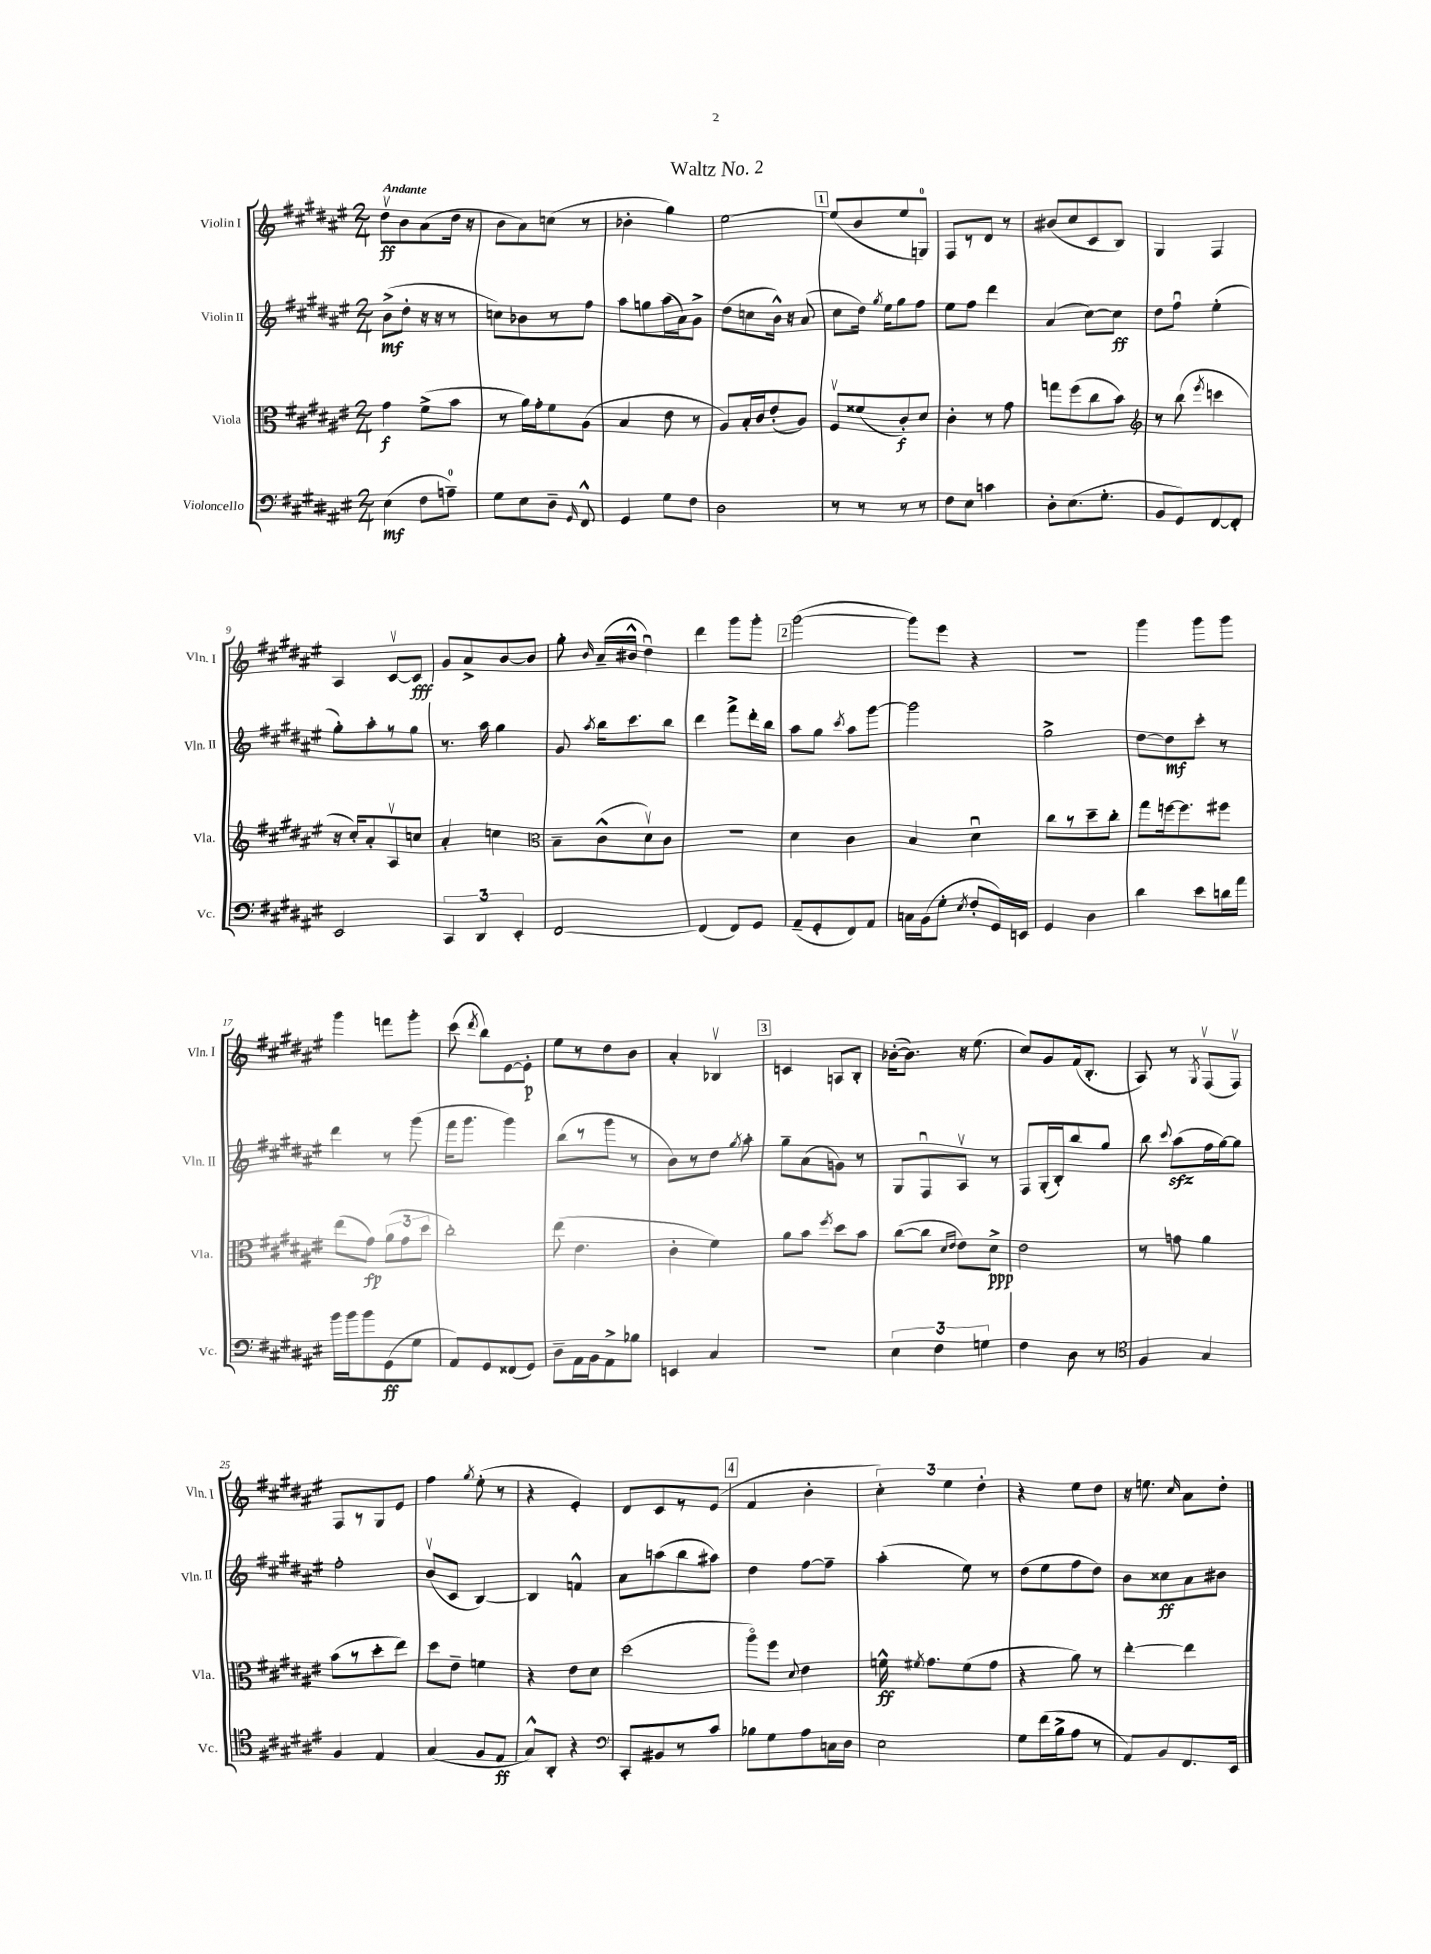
\header { title = "Waltz No. 2" }
<<
\new StaffGroup <<
\new Staff = "s0" \with { instrumentName = "Violin I" shortInstrumentName = "Vln. I" } {
    \clef treble \key fis \major \numericTimeSignature \time 2/4 \tempo "Andante"
    \autoBeamOff dis''8[\upbow\ff b'8 ais'8( dis''16] r16 |
    b'8[ ais'8) c''8]( r8 |
    bes'4-. gis''4) |
    eis''2~ |
    \mark \markup { \box "1" } eis''8[( b'8 eis''8 g8]-0) |
    fis8[ r8 dis'8] r8 |
    bis'8[( cis''8 cis'8 b8]) |
    gis4 fis4 |
    ais4 cis'8[~\upbow cis'8]\fff |
    gis'8[ ais'8-> b'8~ b'8] |
    gis''8-. \grace { b'16 } ais'16[--( bis'16]-^ dis''4\downbow) |
    dis'''4 gis'''8[ gis'''8]-. |
    \mark \markup { \box "2" } gis'''2~( |
    gis'''8[) eis'''8] r4 |
    r2 |
    gis'''4 gis'''8[ gis'''8] |
    gis'''4 f'''8[ gis'''8]-. |
    cis'''8( \acciaccatura { dis'''8 } b''8[) eis'8~ eis'8]-.\p |
    eis''8[ r8 dis''8 b'8] |
    ais'4-. bes4\upbow |
    \mark \markup { \box "3" } c'4 a8[ b8]-. |
    bes'16[~-.( bes'8.]) r16 eis''8.( |
    cis''8[) gis'8 fis'16( b8.]-. |
    ais8) r8 \acciaccatura { gis8 } fis8[\upbow( fis8]\upbow) |
    fis8[ r8 gis8 eis'8] |
    fis''4 \acciaccatura { gis''8 } eis''8-.( r8 |
    r4 eis'4-.) |
    dis'8[ cis'8 r8 eis'8]( |
    \mark \markup { \box "4" } fis'4 b'4-. |
    \tuplet 3/2 { cis''4-.) eis''4 dis''4-. } |
    r4 eis''8[ dis''8] |
    r16 e''8. \grace { cis''16 } ais'8[ dis''8]-. \bar "|." |
}
\new Staff = "s1" \with { instrumentName = "Violin II" shortInstrumentName = "Vln. II" } {
    \clef treble \key fis \major \numericTimeSignature \time 2/4
    \autoBeamOff b'8[->\mf( dis''8]-. r16 r16 r8 |
    c''8[) bes'8 r8 fis''8] |
    ais''8[ g''8 ais''16( ais'16) gis'8]-> |
    dis''8[( c''8 b'16]-^) r16 ais'8( |
    \mark \markup { \box "1" } cis''8[ dis''16]) \acciaccatura { gis''8 } eis''16[ gis''8 fis''8] |
    eis''8[ fis''8] dis'''4 |
    ais'4( cis''8[~) cis''8]\ff |
    dis''8[ fis''8]\downbow eis''4-.( |
    gis''8[-.) ais''8-. r8 gis''8] |
    r8. ais''16 gis''4 |
    gis'8 \acciaccatura { ais''8 } b''16[ cis'''8. b''8] |
    dis'''4 fis'''8[-> dis'''16-. b''16] |
    \mark \markup { \box "2" } ais''8[ gis''8] \acciaccatura { cis'''8 } ais''8[ gis'''8]~ |
    gis'''2 |
    gis''2-> |
    dis''8[~ dis''8\mf cis'''8]-. r8 |
    dis'''4 r8 gis'''8( |
    fis'''16[ gis'''8.] gis'''4) |
    b''8[( r8 gis'''8] r8 |
    b'8[) r8 dis''8] \acciaccatura { gis''8 } ais''8-. |
    \mark \markup { \box "3" } gis''8[-- ais'8( g'8]) r8 |
    gis8[ fis8\downbow ais8]\upbow r8 |
    fis8[ gis16-.( b16-.) b''8 gis''8] |
    b''8 \appoggiatura { cis'''8 } ais''8[\sfz( fis''16 gis''16~) gis''8] |
    fis''2-. |
    b'8[\upbow( cis'8] b4~) |
    b4 f'4-^ |
    ais'8[ a''8( b''8 ais''8]) |
    \mark \markup { \box "4" } dis''4 fis''8[~ fis''8]-- |
    ais''4-.( eis''8) r8 |
    dis''8[( eis''8 fis''8 dis''8]) |
    b'8[ cisis''8\ff ais'8 bis'8] \bar "|." |
}
\new Staff = "s2" \with { instrumentName = "Viola" shortInstrumentName = "Vla." } {
    \clef alto \key fis \major \numericTimeSignature \time 2/4
    \autoBeamOff gis'4\f fis'8[->( b'8] |
    r8 ais'16[) gis'16-. fis'8 ais8]( |
    b4 eis'8 r8 |
    ais8[) b16-. cis'16 eis'8-.( ais8]) |
    \mark \markup { \box "1" } fis8[\upbow fisis'8( cis'8-.\f) dis'8] |
    cis'4-. r8 gis'8 |
    g''8[ fis''8( cis''8 b'8]) |
    \clef treble r8 b''8( \acciaccatura { eis'''8 } c'''4 |
    r16 cis''16[-.) ais'8-. ais8\upbow c''8] |
    ais'4-. c''4 |
    \clef alto b8[-- cis'8-^( dis'8\upbow) cis'8] |
    R2 |
    \mark \markup { \box "2" } dis'4 cis'4 |
    b4 dis'4\downbow |
    cis''8[ r8 dis''8-- cis''8]-. |
    gis''8[ f''16~ f''8. fis''8] |
    eis''8[( gis'8]\fp) \tuplet 3/2 { ais'8[( gis'8 dis''8] } |
    cis''2-.) |
    eis''8( eis'4. |
    cis'4-. fis'4) |
    \mark \markup { \box "3" } ais'8[ b'8] \acciaccatura { fis''8 } dis''8[ b'8] |
    cis''8[~( cis''8] \grace { dis'16[ eis'16] } eis'8[) dis'8]->\ppp |
    eis'2 |
    r8 g'8 ais'4 |
    b'8[( r8 dis''8-. eis''8]) |
    dis''8[ eis'8]-- f'4 |
    r4 eis'8[ dis'8] |
    dis''2( |
    \mark \markup { \box "4" } ais''8[\flageolet) fis''8] \appoggiatura { dis'8 } eis'4 |
    f'16-^\ff \acciaccatura { fis'8 } gis'8.[ fis'8( gis'8] |
    r4 ais'8) r8 |
    eis''4~-. eis''4 \bar "|." |
}
\new Staff = "s3" \with { instrumentName = "Violoncello" shortInstrumentName = "Vc." } {
    \clef bass \key fis \major \numericTimeSignature \time 2/4
    \autoBeamOff eis4\mf( fis8[ a8]-0--) |
    gis8[ eis8 dis8]-- \grace { gis,16 } fis,8-^ |
    gis,4 gis8[ fis8] |
    dis2 |
    \mark \markup { \box "1" } r8 r8 r8 r8 |
    fis8[ eis8] c'4 |
    dis8[-. eis8.( gis8.]-. |
    b,8[ gis,8) fis,8~ fis,8]-. |
    eis,2 |
    \tuplet 3/2 { cis,4 dis,4 eis,4-. } |
    fis,2~ |
    fis,4( fis,8[) gis,8] |
    \mark \markup { \box "2" } ais,8[--( gis,8-. fis,8) ais,8] |
    c16[ b,16( gis8]-. \acciaccatura { eis8 } fis8[-. gis,16) e,16] |
    gis,4 dis4 |
    dis'4 eis'8[ d'16 ais'16] |
    b'16[ b'16 b'8 gis,8\ff( gis8] |
    ais,8[) gis,8 fisis,8( gis,8]) |
    dis8[-- ais,16 b,16 ais,8-> bes8] |
    e,4 cis4 |
    \mark \markup { \box "3" } R2 |
    \tuplet 3/2 { eis4 fis4 g4 } |
    fis4 dis8 r8 |
    \clef tenor fis4 gis4 |
    fis4 eis4 |
    gis4( fis8[ eis8]\ff |
    gis8[-^) ais,8]-. r4 |
    \clef bass cis,8[-. bis,8 r8 cis'8] |
    \mark \markup { \box "4" } bes8[ gis8 ais8 c16 dis16] |
    eis2 |
    gis8[ fis'16( b16-> ais8] r8 |
    ais,8[) b,8 fis,8. eis,16] \bar "|." |
}
>>
>>
